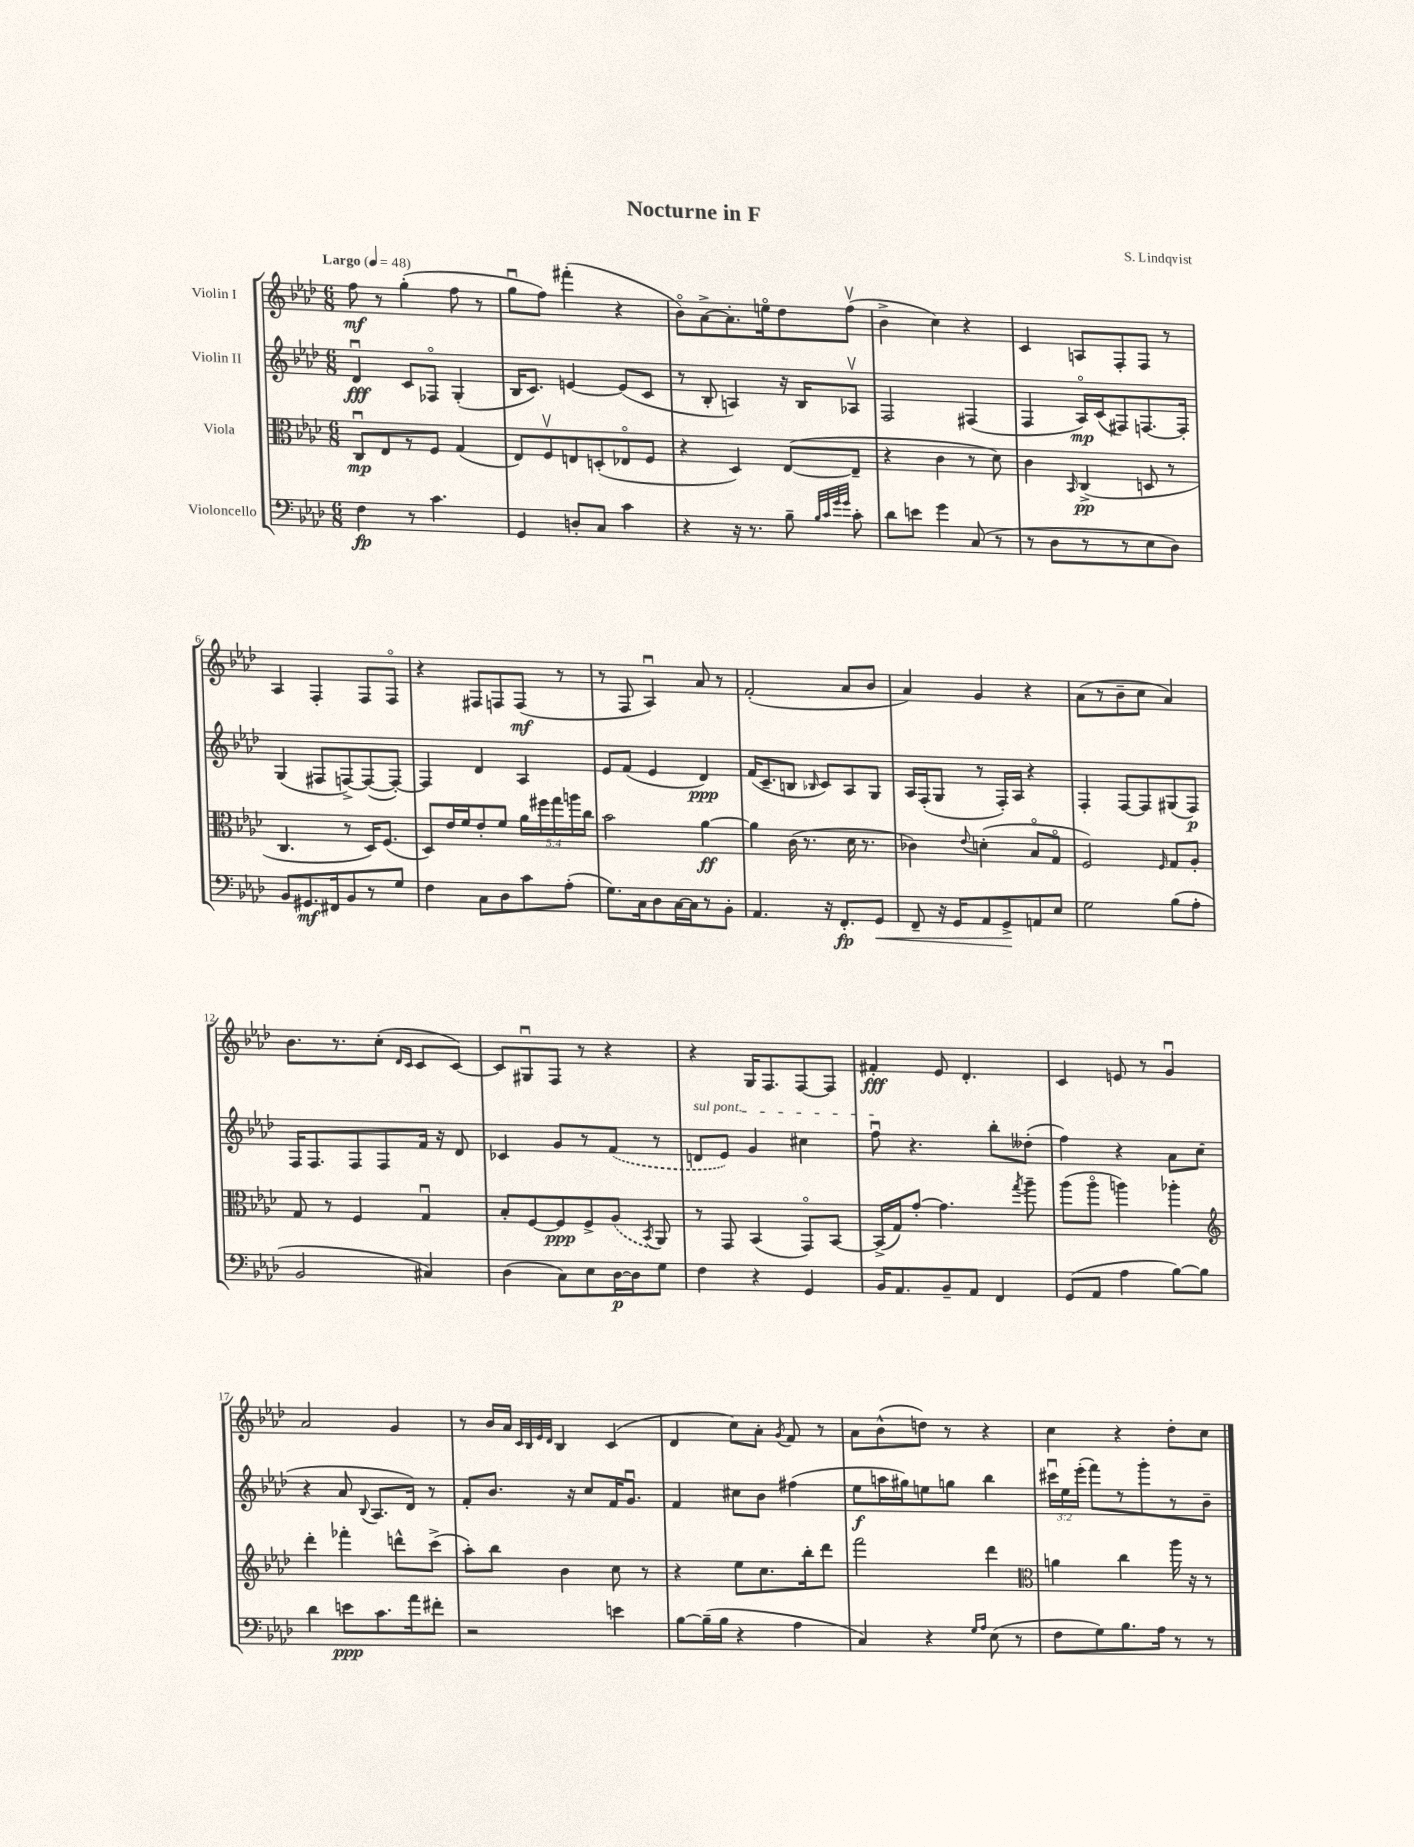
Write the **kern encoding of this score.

**kern	**dynam	**kern	**dynam	**kern	**dynam	**kern	**dynam
*part4	*part4	*part3	*part3	*part2	*part2	*part1	*part1
*staff4	*staff4	*staff3	*staff3	*staff2	*staff2	*staff1	*staff1
*I"Violoncello	*	*I"Viola	*	*I"Violin II	*	*I"Violin I	*
*clefF4	*	*clefC3	*	*clefG2	*	*clefG2	*
*k[b-e-a-d-]	*	*k[b-e-a-d-]	*	*k[b-e-a-d-]	*	*k[b-e-a-d-]	*
*M6/8	*	*M6/8	*	*M6/8	*	*M6/8	*
*MM48	*	*MM48	*	*MM48	*	*MM48	*
=1	=1	=1	=1	=1	=1	=1	=1
!	!	!	!	!	!	!LO:TX:a:B:t=Largo	!
4F\	fp	8Cu/L	mp	4d-u/	fff	8ff\	mf
.	.	8E-/	.	.	.	8r	.
8r	.	8r	.	8c/L	.	(4gg'\	.
4.c\	.	8F/J	.	8F-X/J	.	.	.
.	.	(4G/	.	(4G'/	.	8ff\	.
.	.	.	.	.	.	8r	.
=2	=2	=2	=2	=2	=2	=2	=2
4GG/	.	8E-/L)	.	16B-/KL	.	8ggu\L	.
.	.	.	.	8.c/J)	.	.	.
.	.	8Fv/	.	.	.	8ff\J)	.
8Dn'/L	.	8En/	.	[4en/	.	(4fff#X'\	.
8C/J	.	(8Dn'/	.	.	.	.	.
4c\	.	8E-X/	.	(8e/L]	.	4r	.
.	.	8F/J	.	8c/J	.	.	.
=3	=3	=3	=3	=3	=3	=3	=3
4r	.	4r	.	8r	.	8b-\L)	.
.	.	.	.	8B-'/	.	[8a-^\	.
16r	.	4D-/)	.	4An/)	.	8.a-'\]	.
8.r	.	.	.	.	.	.	.
.	.	.	.	.	.	16een\k	.
8B-~\	.	([8E-/L	.	16r	.	8dd-\	.
.	.	.	.	16B-/KL	.	.	.
32qqB-/LLL	.	.	.	.	.	.	.
32qqc/	.	.	.	.	.	.	.
32qqg/	.	.	.	.	.	.	.
32qqg/JJJ	.	.	.	.	.	.	.
8c'\	.	8E-~/J]	.	8A-Xv/J	.	(8ffv\J	.
=4	=4	=4	=4	=4	=4	=4	=4
8d-\L	.	4r	.	2F/	.	4b-^\	.
8en\J	.	.	.	.	.	.	.
4g\	.	4c\	.	.	.	4cc\)	.
(8C/	.	8r	.	(4F#X/	.	4r	.
8r	.	8d-\)	.	.	.	.	.
=5	=5	=5	=5	=5	=5	=5	=5
8r	.	4c\	.	4F/	.	4c/	.
8D-\L	.	.	.	.	.	.	.
.	.	16qqBB-/	.	.	.	.	.
8r	.	(4C^/	pp	16A-/LL)	mp	8An/L	.
.	.	.	.	(16c/J	.	.	.
8r	.	.	.	8F#X/)	.	8F'/	.
8E-\	.	8Dn/	.	[8.Fn/	.	8F/J	.
8D-\J)	.	8r	.	.	.	8r	.
.	.	.	.	16F'/Jk]	.	.	.
!!LO:LB:g=z
=6	=6	=6	=6	=6	=6	=6	=6
8BB-/L	.	4.C/	.	(4G/	.	4A-/	.
8.GG#X/	mf	.	.	.	.	.	.
.	.	.	.	8F#X/L	.	4F'/	.
16FF#X/k	.	.	.	.	.	.	.
8BB-/	.	8r	.	[8Fn^/)	.	.	.
8r	.	16D-/KL)	.	(8F/_	.	8F/L	.
.	.	(8.F/J	.	.	.	.	.
8G/J	.	.	.	8F'/J_)	.	8F/J	.
=7	=7	=7	=7	=7	=7	=7	=7
4F\	.	8D-/L)	.	4F/]	.	4r	.
.	.	16e-/L	.	.	.	.	.
.	.	16f/J	.	.	.	.	.
8C\L	.	8e-'/	.	4d-/	.	8F#X/L	.
8D-\	.	8f/J	.	.	.	8Fn/	.
8c\	.	20a-\LL	.	4A-/	.	(8F/J	mf
.	.	20ff#X\	.	.	.	.	.
.	.	20gg\	.	.	.	.	.
(8A-'\J	.	.	.	.	.	8r	.
.	.	20aan\	.	.	.	.	.
.	.	20cc\JJ	.	.	.	.	.
=8	=8	=8	=8	=8	=8	=8	=8
8.G\L)	.	2b-\	.	8e-/L	.	8r	.
.	.	.	.	(8f/J	.	8F/	.
16C\k	.	.	.	.	.	.	.
8D-\	.	.	.	4e-/	.	4A-u/)	.
[16C\L	.	.	.	.	.	.	.
16C\J]	.	.	.	.	.	.	.
8r	.	[4a-\	ff	4d-/)	ppp	8a-/	.
8BB-'\J	.	.	.	.	.	8r	.
=9	=9	=9	=9	=9	=9	=9	=9
4.AA-/	.	4a-\]	.	(16f/KL	.	(2f'/	.
.	.	.	.	8.c~/	.	.	.
.	.	(16c\	.	8Bn/J	.	.	.
.	.	8.r	.	.	.	.	.
.	.	.	.	16qqB-X/	.	.	.
16r	.	.	.	8c/L)	.	.	.
8.FF'/L	fp	.	.	.	.	.	.
.	.	16d-\	.	8A-/	.	8a-/L	.
.	.	8.r	.	.	.	.	.
!	!LO:HP:b	!	!	!	!	!	!
8GG/J	<	.	.	8G/J	.	8b-/J	.
=10	=10	=10	=10	=10	=10	=10	=10
8FF~/	.	4c-X\)	.	16A-/LL	.	4a-/)	.
.	.	.	.	(16F'/J	.	.	.
16r	.	.	.	8G/J	.	.	.
16GG/KL	.	.	.	.	.	.	.
.	.	8qqe-/	.	.	.	.	.
8AA-/	.	(4dn'\	.	8r	.	4g/	.
8GG^/	.	.	.	16F'/LL)	.	.	.
.	.	.	.	16A-/JJ	.	.	.
8AAn/	[	8B-/L	.	4r	.	4r	.
8E-/J	.	8G/J	.	.	.	.	.
=11	=11	=11	=11	=11	=11	=11	=11
2G\	.	2F/)	.	4F'/	.	(8a-\L	.
.	.	.	.	.	.	8r	.
.	.	.	.	[8F/L	.	8b-~\	.
.	.	.	.	8F/]	.	8cc\J	.
.	.	16qqF/	.	.	.	.	.
(8B-\L	.	8G/L	.	(8G#X/	.	4a-/)	.
8A-'\J	.	8A-'/J	.	8F/J)	p	.	.
!!LO:LB:g=z
=12	=12	=12	=12	=12	=12	=12	=12
2BB-/	.	8G/	.	16F/KL	.	8.b-\L	.
.	.	.	.	8.F/	.	.	.
.	.	8r	.	.	.	.	.
.	.	.	.	.	.	8.r	.
.	.	4F/	.	8F/	.	.	.
.	.	.	.	8F/	.	(8cc'\J	.
.	.	.	.	.	.	16qqd-/LL	.
.	.	.	.	.	.	16qqc/JJ	.
4C#X/)	.	4Gu/	.	16f/Jk	.	8c/L	.
.	.	.	.	16r	.	.	.
.	.	.	.	8d-/	.	[8c/J)	.
=13	=13	=13	=13	=13	=13	=13	=13
(4D-\	.	8B-'/L	.	4c-X/	.	8c/L]	.
.	.	[8F/	.	.	.	8G#Xu/	.
8C\L)	.	8F/]	ppp	8g/L	.	8F/J	.
8E-\	.	8F^/	.	8r	.	8r	.
[16D-\L	p	(8A-/J	.	(8f/J	.	4r	.
16D-\J]	.	.	.	.	.	.	.
.	.	8qBB-/	.	.	.	.	.
8G\J	.	8AA-/)	.	8r	.	.	.
=14	=14	=14	=14	=14	=14	=14	=14
!	!	!	!	!LO:TX:a:i:t=sul pont.	!	!	!
4F\	.	8r	.	8dn/L	.	4r	.
.	.	8GG/	.	8e-/J)	.	.	.
4r	.	(4BB-/	.	4g/	.	16G/KL	.
.	.	.	.	.	.	8.F/	.
4GG/	.	8GG/L)	.	4cc#X\	.	[8F/	.
.	.	[8BB-/J	.	.	.	8F/J]	.
=15	=15	=15	=15	=15	=15	=15	=15
16BB-/KL	.	(16BB-^/LL]	.	8ffu\	.	4f#X'/	fff
8.AA-/	.	16G/J)	.	.	.	.	.
.	.	[8g'/J	.	4.r	.	.	.
8BB-~/	.	4.g\]	.	.	.	8e-/	.
8AA-/J	.	.	.	.	.	4.d-'/	.
4FF/	.	.	.	8bb-'\L	.	.	.
.	.	8qgg/	.	.	.	.	.
.	.	8aa-~\	.	(8dd--X'\J	.	.	.
=16	=16	=16	=16	=16	=16	=16	=16
(8GG/L	.	(8aa-\L	.	4ff\)	.	4c/	.
8AA-/J	.	8aa-\J	.	.	.	.	.
4A-\	.	4aan\)	.	4r	.	8en/	.
.	.	.	.	.	.	8r	.
[8B-\L)	.	4aa-X'\	.	8a-\L	.	4gu/	.
8B-\J]	.	.	.	(8cc\J	.	.	.
!!LO:LB:g=z
=17	=17	=17	=17	=17	=17	=17	=17
*	*	*clefG2	*	*	*	*	*
4d-\	.	4ddd-'\	.	4r	.	2a-/	.
8en\L	ppp	4fff-X'\	.	8a-/	.	.	.
.	.	.	.	8qqB-/	.	.	.
8.c\	.	.	.	8.A-/L	.	.	.
.	.	8dddn^^\L	.	.	.	4g/	.
16a-\k	.	.	.	16d-/Jk)	.	.	.
8f#X'\J	.	(8ccc^\J	.	8r	.	.	.
=18	=18	=18	=18	=18	=18	=18	=18
2r	.	8aa-'\L)	.	8f'/L	.	8r	.
.	.	8bb-\J	.	8.b-/J	.	16b-/LL	.
.	.	.	.	.	.	16a-/JJ	.
.	.	.	.	.	.	32qqc/LLL	.
.	.	.	.	.	.	32qqB-/	.
.	.	.	.	.	.	32qqe-/	.
.	.	.	.	.	.	32qqd-/JJJ	.
.	.	4b-\	.	.	.	4B-/	.
.	.	.	.	16r	.	.	.
.	.	.	.	8cc/L	.	.	.
4en\	.	8cc\	.	16f/K	.	(4c/	.
.	.	.	.	8.gu/J	.	.	.
.	.	8r	.	.	.	.	.
=19	=19	=19	=19	=19	=19	=19	=19
[8B-\L	.	4r	.	4f/	.	4d-/	.
(16B-~\L]	.	.	.	.	.	.	.
16B-\JJ	.	.	.	.	.	.	.
4r	.	8ee-\L	.	8cc#X\L	.	8cc\L)	.
.	.	8.cc\	.	8b-\J	.	8a-'\J	.
.	.	.	.	.	.	8qg/	.
4A-\	.	.	.	(4ff#X\	.	8f/	.
.	.	16bb-'\k	.	.	.	.	.
.	.	8ddd-\J	.	.	.	8r	.
=20	=20	=20	=20	=20	=20	=20	=20
4C/)	.	2fff\	.	8ee-\L	f	8a-\L	.
.	.	.	.	16aan\L	.	(8b-^^\	.
.	.	.	.	16gg#X\J)	.	.	.
4r	.	.	.	8een\	.	8ddn\J)	.
.	.	.	.	8ggn\J	.	8r	.
16qqG/LL	.	.	.	.	.	.	.
16qqA-/JJ	.	.	.	.	.	.	.
(8E-\	.	4ddd-\	.	4bb-\	.	4r	.
8r	.	.	.	.	.	.	.
=21	=21	=21	=21	=21	=21	=21	=21
*	*	*clefC3	*	*	*	*	*
8F\L	.	4an\	.	24ccc#Xu\LL	.	4cc\	.
.	.	.	.	24ee-\	.	.	.
.	.	.	.	(24eee-'\JJ	.	.	.
8G\)	.	.	.	8fff\L)	.	.	.
8.B-\	.	4cc\	.	8r	.	4r	.
.	.	.	.	8ggg'\	.	.	.
16A-\Jk	.	.	.	.	.	.	.
8r	.	16aa-\	.	8r	.	8dd-'\L	.
.	.	16r	.	.	.	.	.
8r	.	8r	.	8b-~\J	.	8cc\J	.
==	==	==	==	==	==	==	==
*-	*-	*-	*-	*-	*-	*-	*-
